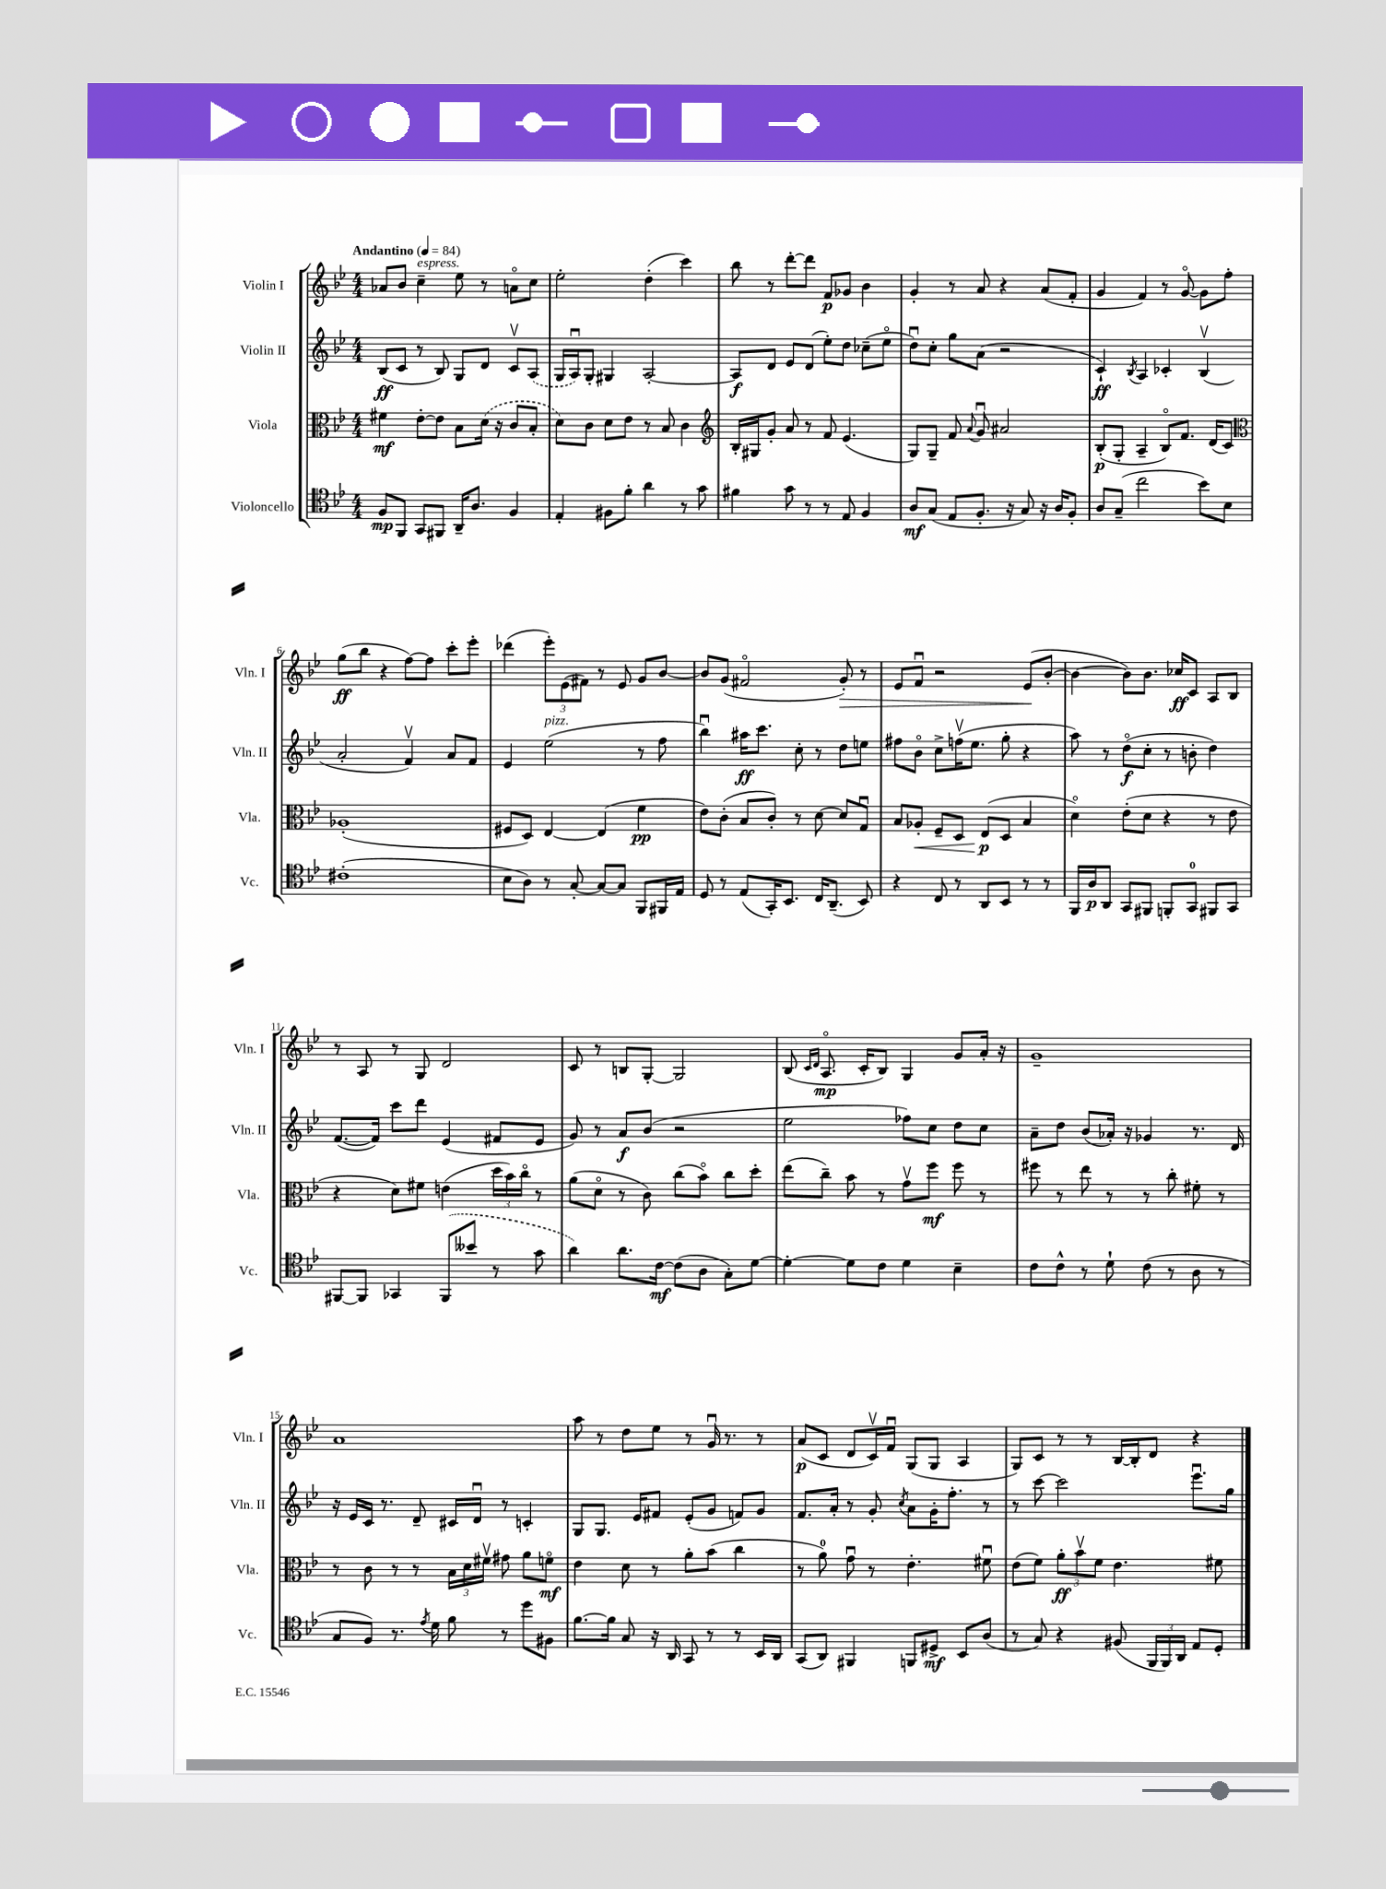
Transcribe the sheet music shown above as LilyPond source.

<<
\new StaffGroup <<
\new Staff = "s0" \with { instrumentName = "Violin I" shortInstrumentName = "Vln. I" } {
    \clef treble \key bes \major \numericTimeSignature \time 4/4 \tempo "Andantino" 4 = 84
    \autoBeamOff aes'8[ bes'8] c''4--^\markup { \italic "espress." } ees''8 r8 a'8[\flageolet c''8] |
    ees''2-. d''4-.( c'''4) |
    bes''8 r8 d'''8[~-. d'''8] f'8[\p ges'8] bes'4 |
    g'4-. r8 a'8 r4 a'8[( f'8]-. |
    g'4 f'4) r8 g'8~\flageolet g'8[ f''8]-. |
    g''8[\ff( bes''8] r4 f''8[~) f''8] c'''8[-. ees'''8]-. |
    des'''4( \tuplet 3/2 { ees'''8[-.) ees'8( fis'8]) } r8 ees'8 g'8[ bes'8]~ |
    bes'8[ g'8]( fis'2\flageolet g'8-.\>) r8 |
    ees'8[ f'8]\downbow r2 ees'8[\!( bes'8]~-. |
    bes'4~ bes'8[) bes'8.] ces''16[\ff c'8] a8[ bes8] |
    r8 a8 r8 g8 d'2 |
    c'8 r8 b8[ g8]~-. g2 |
    bes8( \grace { c'16[ d'16] } a8.\flageolet\mp c'16[-. bes8]) g4 g'8[ a'16]-. r16 |
    g'1-- |
    a'1 |
    a''8 r8 d''8[ ees''8] r8 g'16\downbow r8. r8 |
    a'8[\p( c'8] d'8[ c'16\upbow) f'16]\downbow g8[( g8] a4 |
    g8[) c'8] r8 r8 bes16[~ bes16-. d'8] r4 \bar "|." |
}
\new Staff = "s1" \with { instrumentName = "Violin II" shortInstrumentName = "Vln. II" } {
    \clef treble \key bes \major \numericTimeSignature \time 4/4
    \autoBeamOff bes8[\ff( c'8] r8 bes8) g8[ d'8] c'8[\upbow \once \slurDashed a8]( |
    g16[ a16\downbow) g8]-. gis4 a2~-. |
    a8[\f d'8] ees'8[ d'8]( ees''8[-.) d''8] ces''8[--( ees''8]\flageolet |
    d''8[\downbow) c''8]-. g''8[ a'8]( r2 |
    c'4-!\ff) \acciaccatura { bes8 } a4 ces'4-. bes4\upbow( |
    a'2-. f'4\upbow) a'8[ f'8] |
    ees'4 ees''2^\markup { \italic "pizz." }( r8 f''8 |
    bes''4\downbow) ais''16[\ff c'''8.] c''8-. r8 d''8[ e''8] |
    fis''8[ bes'8]\flageolet c''8[-> f''16\upbow( ees''8.] g''8-. r4 |
    a''8) r8 d''8[\flageolet\f( c''8]-. r8 b'8-. d''4) |
    f'8.[~( f'16]) c'''8[ d'''8] ees'4( fis'8[ ees'8] |
    g'8) r8 a'8[\f bes'8]( r2 |
    ees''2 fes''8[) c''8] d''8[ c''8] |
    a'8[-- d''8] bes'8[( aes'16]-.) r16 ges'4 r8. d'16 |
    r16 ees'16[ c'16] r8. d'8-- cis'16[ d'16]\downbow r8 c'4-. |
    g8[ g8.] ees'16[ fis'8] ees'8[-.( g'8] f'8[) g'8] |
    f'8.[ a'16]-. r8 g'8-. \acciaccatura { c''8 } a'8[ g'16-. f''8.]-. r8 |
    r8 c'''8~ c'''2 ees'''8.[\downbow g''16] \bar "|." |
}
\new Staff = "s2" \with { instrumentName = "Viola" shortInstrumentName = "Vla." } {
    \clef alto \key bes \major \numericTimeSignature \time 4/4
    \autoBeamOff fis'4\mf ees'8[~-. ees'8] bes8[ \once \slurDashed d'16]( r16 c'8[ bes8]-. |
    d'8[) c'8] d'8[ ees'8] r8 bes8 c'4 |
    \clef treble bes16[-. gis16 g'8]-. a'8 r8 f'8 ees'4.( |
    g8[) g8]-- f'8 \appoggiatura { a'8 } g'8\downbow ais'2 |
    bes8[-.\p( g8]-. a4-- bes8[\flageolet) f'8.] d'16[( c'8]) |
    \clef alto aes1-.( |
    fis8[ d8]) ees4~ ees4( f'4\pp |
    ees'8[) c'8]-.( bes8[ c'8]-.) r8 d'8~ d'8[ g8]\downbow |
    bes8[ aes8]-.\< f8[-- d8] ees8[\p\!( d8] bes4 |
    d'4\flageolet) ees'8[-.( d'8] r4 r8 ees'8 |
    r4 d'8[) fis'8] e'4( \tuplet 3/2 { d''16[ bes'16) c''16]\flageolet } r8 |
    a'8[( d'8]\flageolet r8 c'8) c''8[( bes'8]\flageolet) c''8[ d''8]-. |
    ees''8[( c''8]--) bes'8 r8 g'8[\upbow f''8]\mf f''8 r8 |
    fis''8 r8 ees''8 r8 r8 c''8-. fis'8-. r8 |
    r8 c'8 r8 r8 \tuplet 3/2 { bes16[ d'16 fis'16]\upbow } gis'8 a'8[ f'8]\flageolet\mf |
    ees'4 d'8 r8 a'8[-. bes'8]( c''4 |
    r8 a'8-0) g'8\downbow r8 ees'4.-. fis'8\downbow |
    ees'8[( f'8]) \tuplet 3/2 { a'8[-.\ff bes'8\upbow f'8] } ees'4. fis'8 \bar "|." |
}
\new Staff = "s3" \with { instrumentName = "Violoncello" shortInstrumentName = "Vc." } {
    \clef tenor \key bes \major \numericTimeSignature \time 4/4
    \autoBeamOff f8[\mp f,8] g,8[ fis,8] a,16[-- a8.] f4 |
    ees4-. fis8[ f'8]-. a'4 r8 g'8 |
    fis'4 g'8 r8 r8 ees8 f4 |
    a8[\mf g8]( ees8[ f8.]-. r16 g8) r16 a16[ f8]-. |
    a8[ g8]--( c''2 bes'8[) bes8] |
    cis'1-.( |
    bes8[ a8]) r8 g8~-. g8[~ g8] f,8[ fis,16 ees16] |
    d8 r8 ees8[( g,16-.) bes,8.] c16[ a,8.]--( bes,8) |
    r4 c8 r8 a,8[ bes,8] r8 r8 |
    f,16[ a16\p a,8] g,8[ fis,8] f,8[-. g,8]-0 fis,8[ g,8] |
    fis,8[~ fis,8] ges,4 \once \slurDashed fis,8[( beses'8] r8 g'8 |
    a'4) a'8.[ c'16]~\mf c'8[( a8] g8[-.) d'8]~ |
    d'4~-. d'8[ c'8] d'4 bes4-- |
    c'8[ c'8]-^ r8 d'8-! c'8( r8 a8 r8 |
    g8[ f8]) r8. \acciaccatura { ees'8 } d'16 f'8 r8 d''8[ fis8] |
    f'8.[~ f'16] g8 r16 a,16 g,8 r8 r8 bes,16[ a,16] |
    g,8[( a,8]) fis,4 f,8[ dis8]->\mf bes,8[ a8]( |
    r8 g8) r4 fis8( \tuplet 3/2 { f,16[ f,16) a,16] } ees8[ d8]-. \bar "|." |
}
>>
>>
